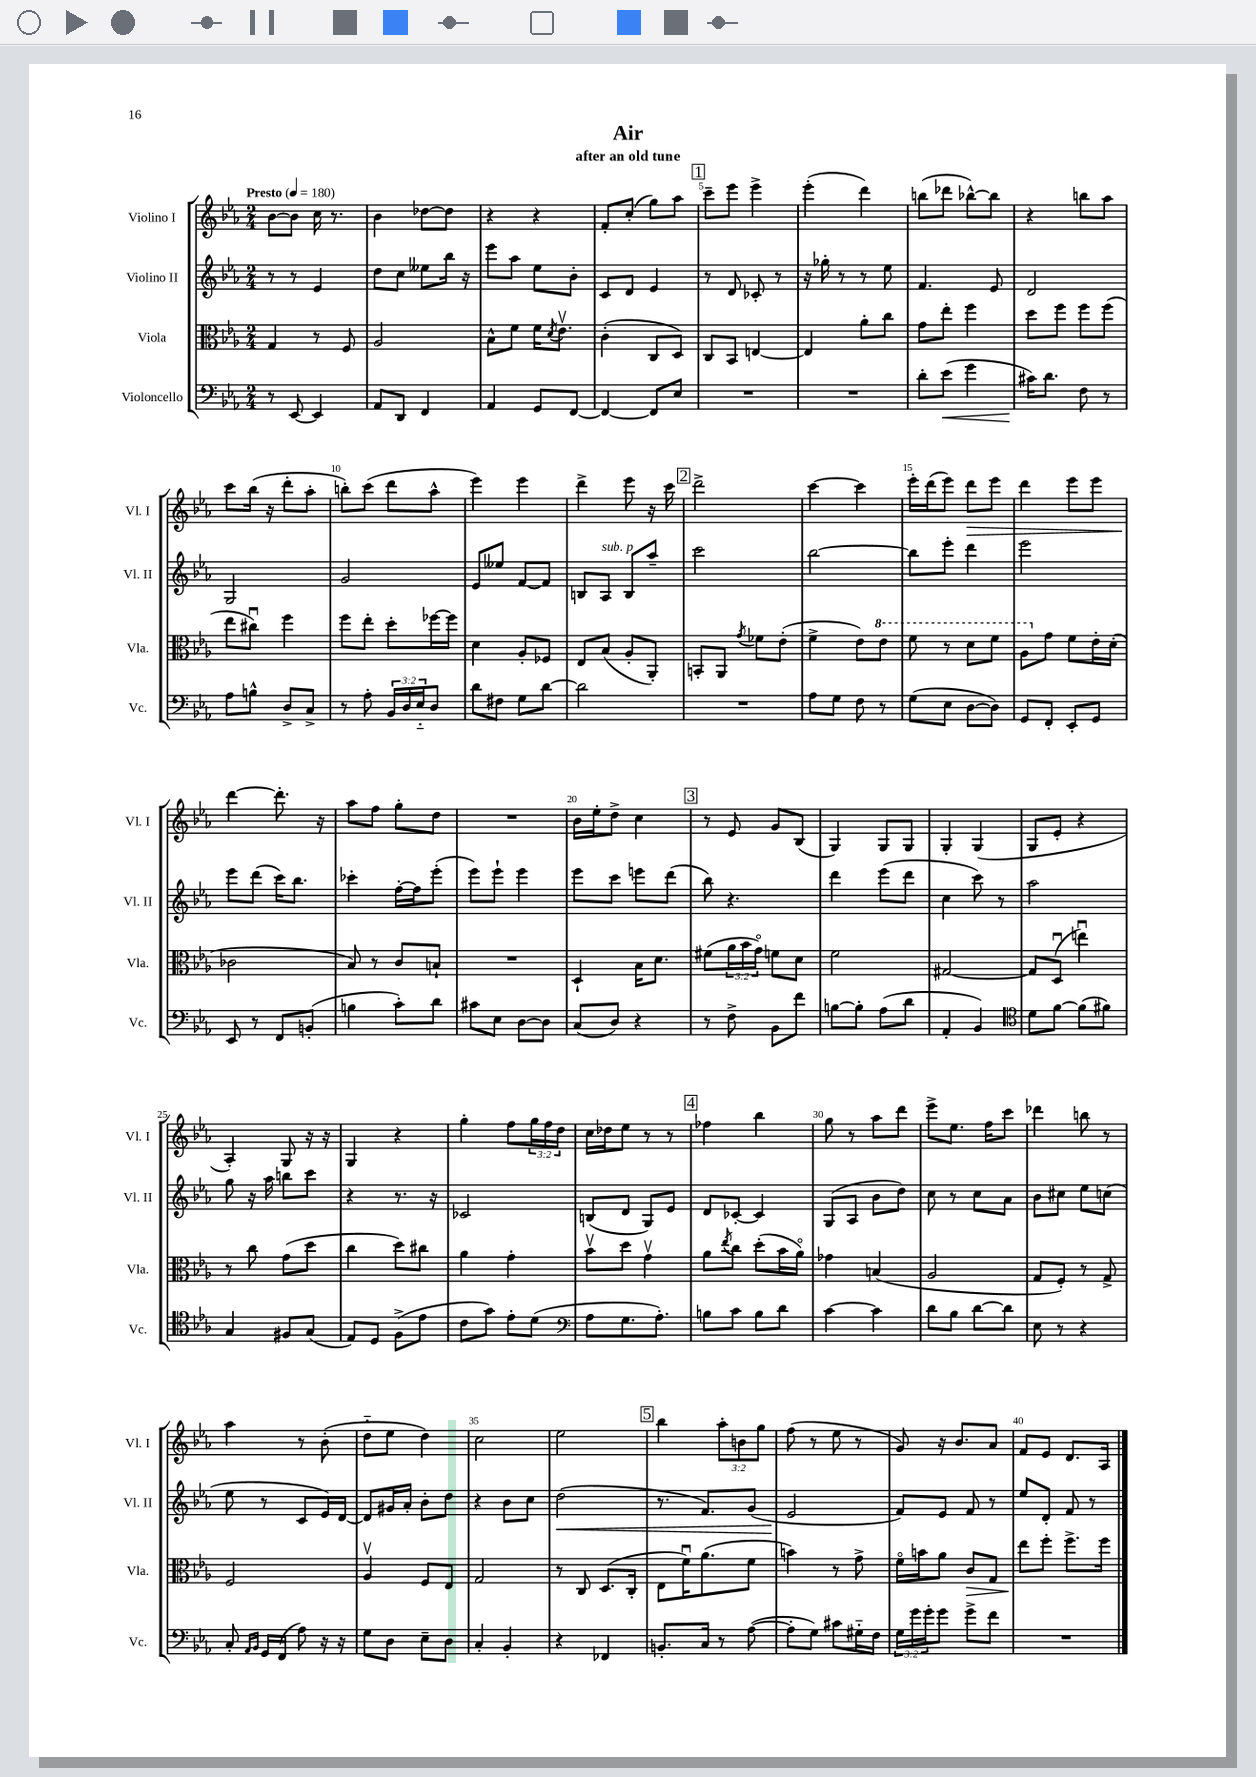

**kern	**kern	**kern	**kern
*staff4	*staff3	*staff2	*staff1
*clefF4	*clefC3	*clefG2	*clefG2
*k[b-e-a-]	*k[b-e-a-]	*k[b-e-a-]	*k[b-e-a-]
*M2/4	*M2/4	*M2/4	*M2/4
*MM180	*MM180	*MM180	*MM180
8r	4G	8r	[8b-
[8EE-	.	8r	8b-]
4EE-]	8r	4e-	16cc
.	.	.	8.r
.	8F	.	.
=	=	=	=
8AA-	2A-	8dd	4b-
8DD	.	8cc	.
4FF	.	8ee--	[8dd-
.	.	16bb-	8dd-]
.	.	16r	.
=	=	=	=
4AA-	8B-^^	8eee-	4r
.	8f	8aa-	.
8GG	16f	8ee-	4r
.	8qd	.	.
.	8.e-v	.	.
[8FF	.	8b-'	.
=	=	=	=
4FF_	(4c'	8c	8f'
.	.	8d	(8cc'
8FF]	8C	4e-	8gg)
8E-	8D)	.	8aa-
=	=	=	=
2r	8C	8r	8ccc~
.	8BB-	8d	8eee-
.	[4E	8c-'	4eee-^
.	.	8r	.
=	=	=	=
2r	4E]	16r	(4eee-'
.	.	16gg-'	.
.	.	8r	.
.	8a-'	8r	4ddd)
.	8cc	8ee-	.
=	=	=	=
8d'	8g	4.f	(8bb
(8e-	8ee-'	.	8ddd-
4g	4ff	.	[8bb-^^)
.	.	8e-	8bb-]
=	=	=	=
16c#)	8dd	2d	4r
8.d	.	.	.
.	8ff	.	.
8F	8ff	.	8bb
8r	(8ff	.	8aa-
=	=	=	=
8A-	8ee-	2G	8ccc
8B^^	8cc#u)	.	(16bb-
.	.	.	16r
8D^	4ff	.	8ddd'
8C^	.	.	8aa-'
=	=	=	=
8r	8ff	2g	8bb')
8A-'	8ee-'	.	(8ccc
24BB-	8dd'	.	8ddd
24D	.	.	.
24E-'~	.	.	.
8D	[16ff-	.	8aa-^^
.	16ff-]	.	.
=	=	=	=
8d	4d	8e-	4eee-)
8F#	.	8ee--	.
8G	8A-'	[8f	4eee-
[8d	8F-	8f]	.
=	=	=	=
2d]	8E-	8B	4ddd^
.	(8B-	8A-	.
.	8A-'	8B	8eee-
.	8AA-')	8aa-~	16r
.	.	.	16ccc
=	=	=	=
2r	8BB'	2ccc	2ddd^
.	8AA-	.	.
.	8qg	.	.
.	8f-	.	.
.	(8e-'	.	.
=	=	=	=
8A-	4f^	[2bb-	[4ccc
8G	.	.	.
8F	8e-)	.	4ccc]
8r	8ee-	.	.
=	=	=	=
(8G	8ff	8bb-]	16eee-'
.	.	.	(16ddd
8E-	8r	8eee-'	8eee-)
[8D	8dd	4ddd	8ddd
8D])	8ff	.	8eee-
=	=	=	=
8GG	8a-	2eee-	4ddd
8FF'	8g	.	.
8EE-'	8f	.	8eee-
8GG	16e-'	.	8eee-
.	(16d'	.	.
=	=	=	=
8EE-	2c-	8eee-	[4ddd
8r	.	(8ddd	.
8FF	.	16ccc)	8.ddd']
.	.	8.bb-	.
(8BB'	.	.	.
.	.	.	16r
=	=	=	=
4B	8B-)	4ccc-'	8aa-
.	8r	.	8ff
8c')	8c	[16ff'	8gg'
.	.	16ff]	.
8d	8B`	(8eee-'	8dd
=	=	=	=
8c#	2r	8eee-)	2r
8E-	.	8eee-`	.
[8D	.	4eee-	.
8D]	.	.	.
=	=	=	=
(8C	4D`	8eee-	16b-
.	.	.	16ee-'
8D)	.	8ccc	8dd^
4r	16B-	8eee	4cc
.	8.d	.	.
.	.	(8ddd	.
=	=	=	=
8r	(8f#	8bb-)	8r
8F^	24a-	4.r	8e-
.	24b-	.	.
.	24go)	.	.
8BB-	8f	.	8g
8f	8d	.	(8B-
=	=	=	=
[8B	2f	4ddd	4G)
8B']	.	.	.
(8A-	.	(8eee-	8G
8d	.	8ddd	8G
=	=	=	=
4AA-'	[2G#	4cc	4G'
4BB-)	.	8ccc)	(4G
.	.	8r	.
=	=	=	=
*clefC4	*	*	*
8d	8G#]	2aa-	8G
[8f	(8Du	.	8e-'
(8f]	4eeu)	.	4r
8f#)	.	.	.
=	=	=	=
4G	8r	8gg	4A-')
.	8cc	16r	.
.	.	16aa-	.
8F#	(8g	8bb	8G
(8G	8dd	8ccc	16r
.	.	.	16r
=	=	=	=
8E-)	4cc	4r	4G
8D	.	.	.
(8F^	8dd)	8.r	4r
8e-	8cc#	.	.
.	.	16r	.
=	=	=	=
8c	4a-	2c-	4gg'
8g)	.	.	.
8e-'	4g'	.	8ff
(8d	.	.	24gg
.	.	.	24ff
.	.	.	24dd
=	=	=	=
*clefF4	*	*	*
8A-	8b-v	(8B	16cc
.	.	.	16dd-
8.G	8dd	8d	8ee-
.	4gv	8G)	8r
8.A-')	.	.	.
.	.	8e-	8r
=	=	=	=
8B	8a-	8d	4ff-
.	8qee-	.	.
8c	8cc	[8c-'	.
8B	(8dd'	4c-]	4bb-
8d	16b-	.	.
.	16a-o)	.	.
=	=	=	=
[4c	4g-	(8G	8gg
.	.	8A-	8r
4c]	(4B	8b-	8aa-
.	.	8dd)	8ddd
=	=	=	=
8d	2A-	8cc	8eee-^
8B-	.	8r	8.ee-
[8d	.	8cc	.
.	.	.	16ff
8d]	.	8a-	8ccc
=	=	=	=
8E-	8G	8b-	4ddd-
8r	8F')	8cc#	.
4r	8r	8ee-	8bb
.	8G^	(8cc	8r
=	=	=	=
8C'	2F	8ee-	4aa-
16qqAA-	.	.	.
16qqBB-	.	.	.
16GG	.	8r	.
(16FF	.	.	.
8A-)	.	8c	8r
16r	.	16e-)	(8b-'
16r	.	[16d	.
=	=	=	=
8G	4A-v	8d]	8dd'~
8D	.	16g#	8ee-
.	.	16a-'	.
8E-~	8F	8b-'	4dd)
8D	8E-	8dd	.
=	=	=	=
4C'	2G	4r	2cc
4BB-'	.	8b-	.
.	.	8cc	.
=	=	=	=
4r	8r	(2dd	2ee-
.	8C	.	.
4FF-	(8.D	.	.
.	16C'	.	.
=	=	=	=
8.BB'	8E-	8.r	4bb-
.	16fu)	.	.
16C	(8.a-	8.f)	.
8r	.	.	12aa-'
.	.	.	12b
([8A-	8f	(8g	.
.	.	.	12gg
=	=	=	=
8A-']	4b)	2e-	(8ff
8G)	.	.	8r
8c#	8r	.	8ee-
16G#'~	8g^	.	8r
16F	.	.	.
=	=	=	=
24G	16fo	8f)	8g)
24g	.	.	.
.	16b	.	.
24g'	.	.	.
8g	8a-	8e-	16r
.	.	.	8.b-
8g^	8c	8f	.
8f	8G	8r	8a-
=	=	=	=
2r	8ee-	8ee-	8f
.	8ff'	8d'	8e-
.	8.ff^	8f	8.d
.	.	8r	.
.	16ff	.	16A-
==	==	==	==
*-	*-	*-	*-
